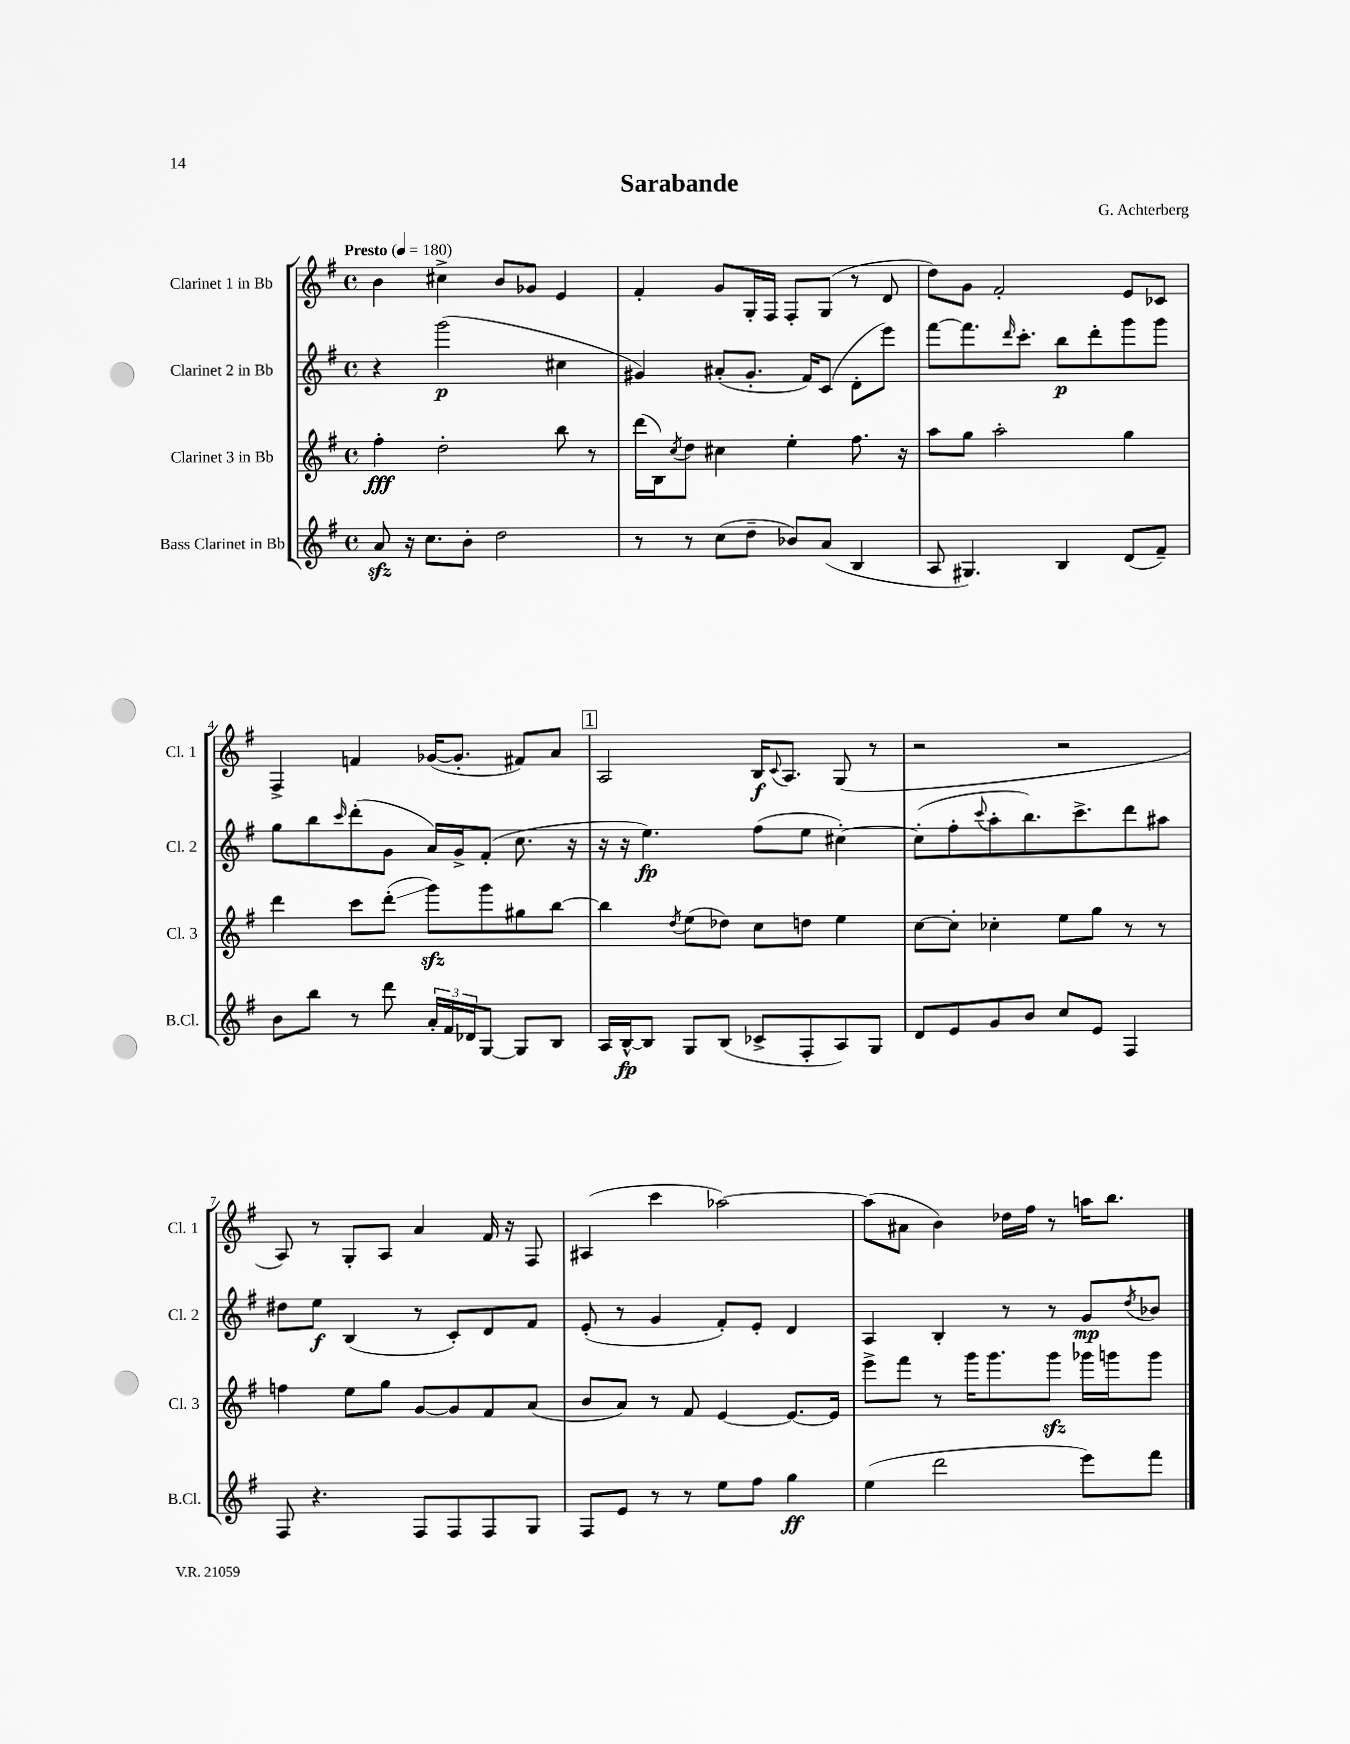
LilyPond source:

\header { title = "Sarabande" composer = "G. Achterberg" }
<<
\new StaffGroup <<
\new Staff = "s0" \with { instrumentName = "Clarinet 1 in Bb" shortInstrumentName = "Cl. 1" } {
    \clef treble \key g \major \defaultTimeSignature \time 4/4 \tempo "Presto" 4 = 180
    b'4 cis''4-> b'8 ges'8 e'4 |
    fis'4-. g'8 g16-. fis16 fis8-. g8( r8 d'8 |
    d''8) g'8 fis'2-. e'8 ces'8 |
    fis4-> f'4 ges'16~( ges'8.-. fis'8) a'8 |
    \mark \markup { \box "1" } a2 b16\f \appoggiatura { c'8 } a8. g8( r8 |
    r2 r2 |
    a8) r8 g8-. a8 a'4 fis'16 r16 fis8 |
    ais4( c'''4 aes''2~) |
    aes''8( ais'8 b'4) des''16 fis''16 r8 a''16 b''8. \bar "|." |
}
\new Staff = "s1" \with { instrumentName = "Clarinet 2 in Bb" shortInstrumentName = "Cl. 2" } {
    \clef treble \key g \major \defaultTimeSignature \time 4/4
    r4 g'''2\p( cis''4 |
    gis'4) ais'8-.( gis'8.-. fis'16) c'8( d'8-. e'''8) |
    fis'''8~ fis'''8. \grace { d'''16 } c'''8.-. b''8\p d'''8-. g'''8 g'''8 |
    g''8 b''8 \grace { c'''16 } d'''8-.( g'8 a'16) g'16-> fis'8-.( c''8. r16 |
    \mark \markup { \box "1" } r16 r16 e''4.\fp) fis''8( e''8 cis''4~-.) |
    cis''8-.( fis''8-. \appoggiatura { c'''8 } a''8-. b''8.) c'''8.-> d'''8 ais''8 |
    dis''8 e''8\f b4( r8 c'8-.) d'8 fis'8 |
    e'8-.( r8 g'4 fis'8-.) e'8-. d'4 |
    a4 b4-. r8 r8 g'8\mp \acciaccatura { d''8 } bes'8 \bar "|." |
}
\new Staff = "s2" \with { instrumentName = "Clarinet 3 in Bb" shortInstrumentName = "Cl. 3" } {
    \clef treble \key g \major \defaultTimeSignature \time 4/4
    fis''4-.\fff d''2-. b''8 r8 |
    d'''16( b16) \acciaccatura { c''8 } d''8 cis''4 e''4-. fis''8. r16 |
    a''8 g''8 a''2-. g''4 |
    d'''4 c'''8 d'''8-.\glissando( g'''8\sfz) g'''8 gis''8 b''8~ |
    \mark \markup { \box "1" } b''4 \acciaccatura { d''8 } e''8( des''8) c''8 d''8 e''4 |
    c''8~ c''8-. ces''4-. e''8 g''8 r8 r8 |
    f''4 e''8 g''8 g'8~ g'8 fis'8 a'8( |
    b'8 a'8) r8 fis'8 e'4~ e'8.~ e'16 |
    e'''8-> fis'''8 r8 g'''16 g'''8. g'''8\sfz ges'''16 g'''16 g'''8 \bar "|." |
}
\new Staff = "s3" \with { instrumentName = "Bass Clarinet in Bb" shortInstrumentName = "B.Cl." } {
    \clef treble \key g \major \defaultTimeSignature \time 4/4
    a'8\sfz r16 c''8. b'8-. d''2 |
    r8 r8 c''8( d''8-- bes'8) a'8( b4 |
    a8 gis4.) b4 d'8( fis'8--) |
    b'8 b''8 r8 d'''8 \tuplet 3/2 { a'16-. fis'16 des'16 } g8~ g8 b8 |
    \mark \markup { \box "1" } a16 b16~-^\fp b8 g8 b8( ces'8-> fis8-. a8) g8 |
    d'8 e'8 g'8 b'8 c''8 e'8 fis4 |
    fis8 r4. fis8 fis8 fis8 g8 |
    fis8 e'8 r8 r8 e''8 fis''8 g''4\ff |
    e''4( d'''2 e'''8) fis'''8 \bar "|." |
}
>>
>>
